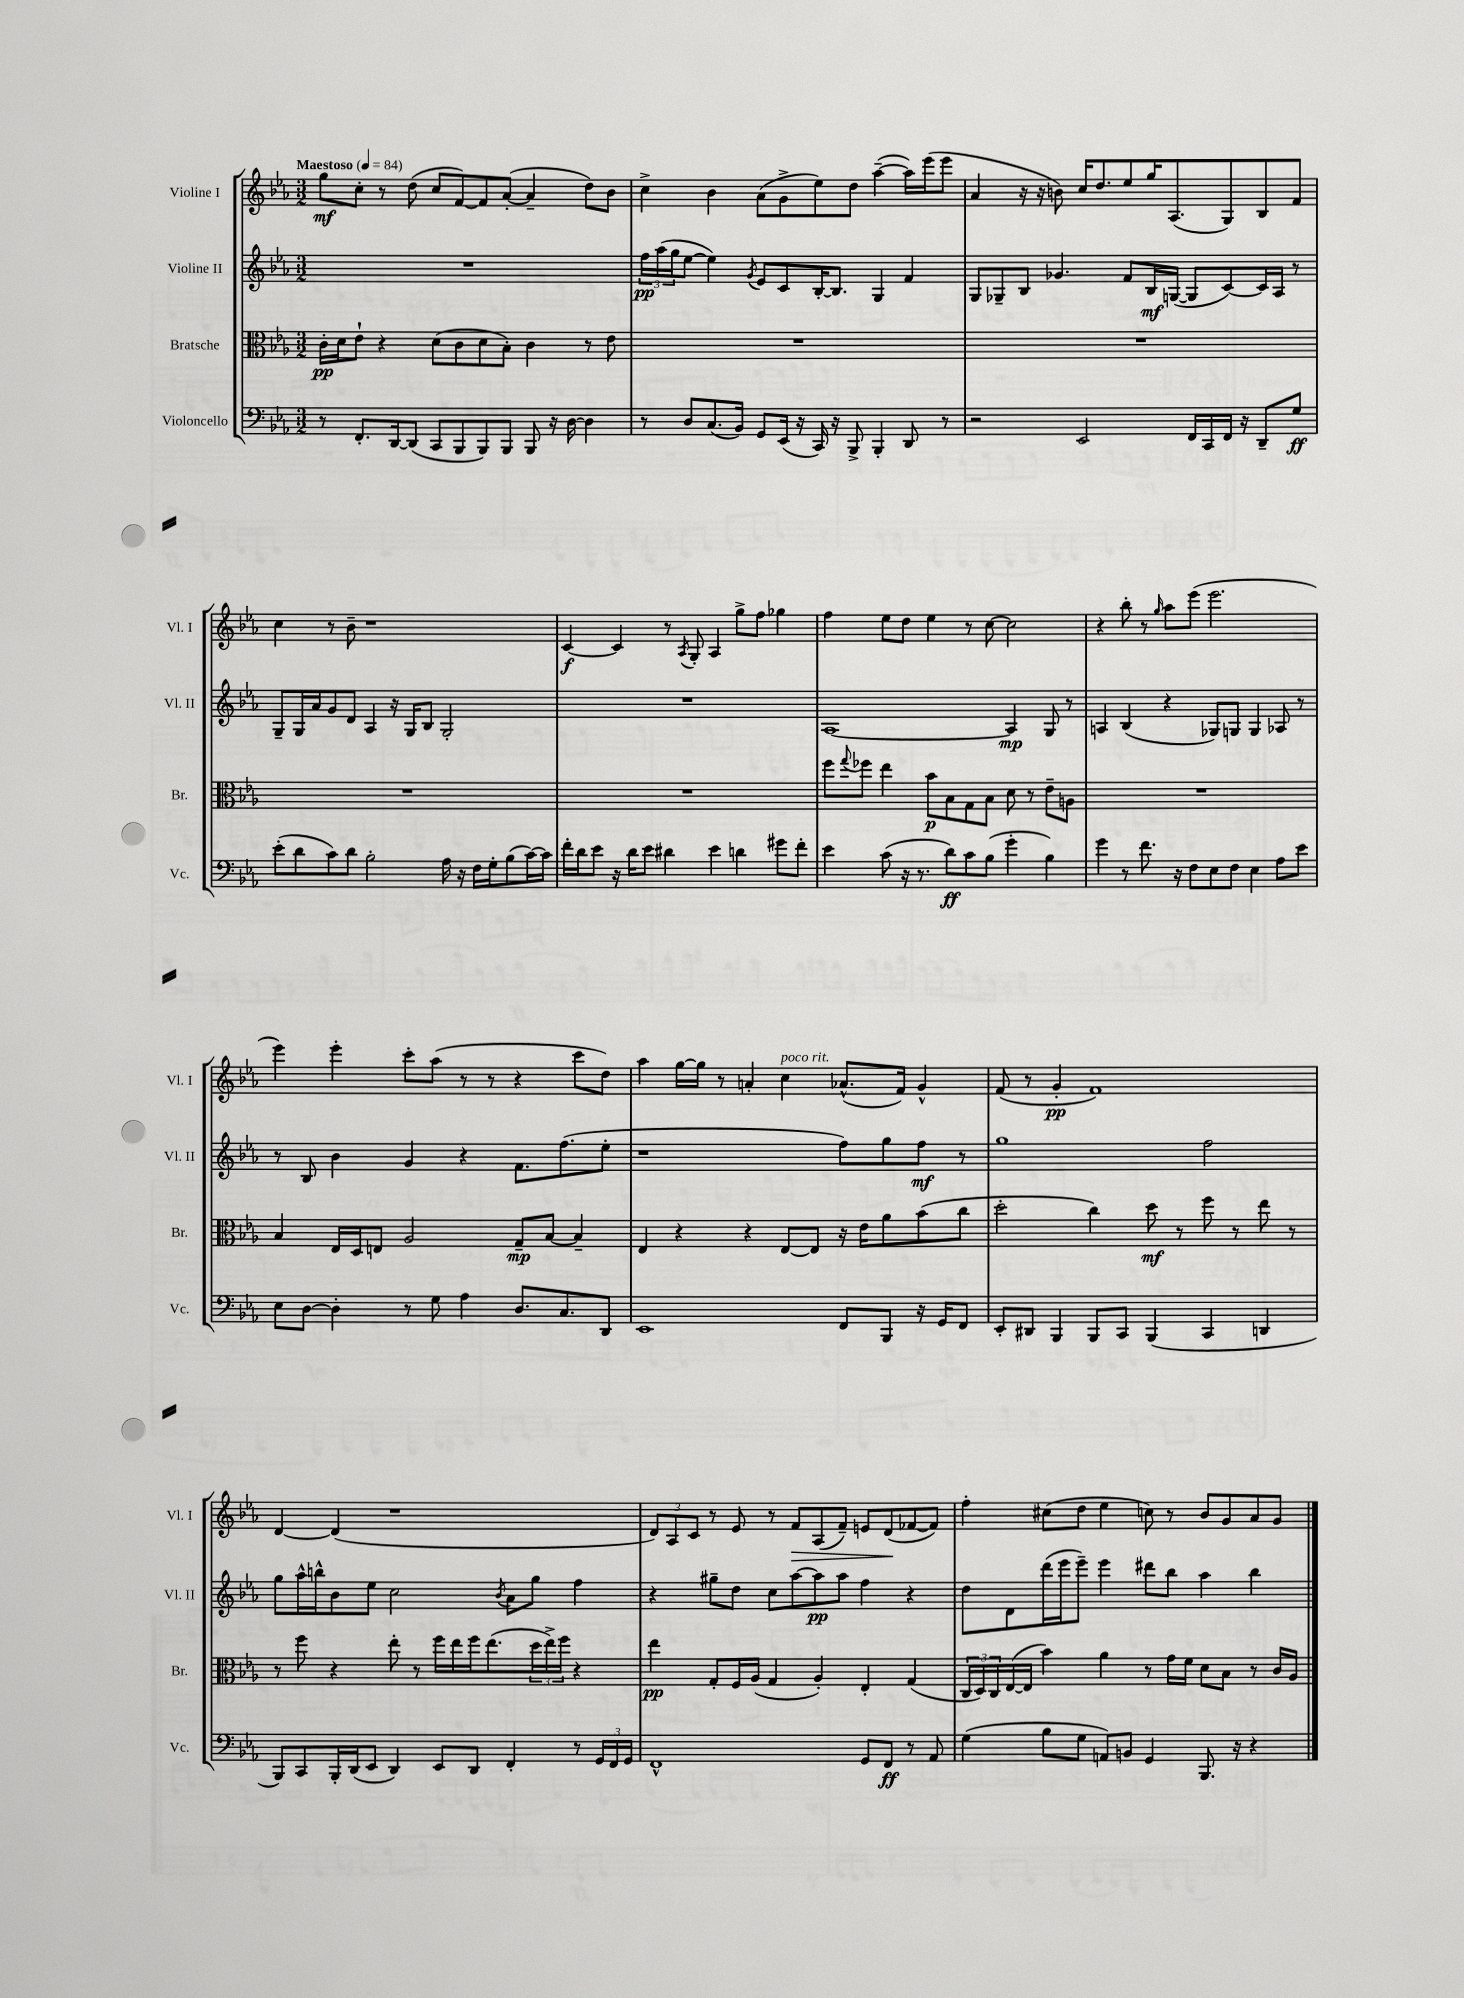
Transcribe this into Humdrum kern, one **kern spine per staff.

**kern	**dynam	**kern	**dynam	**kern	**dynam	**kern	**dynam
*part4	*part4	*part3	*part3	*part2	*part2	*part1	*part1
*staff4	*staff4	*staff3	*staff3	*staff2	*staff2	*staff1	*staff1
*I"Violoncello	*	*I"Bratsche	*	*I"Violine II	*	*I"Violine I	*
*I'Vc.	*	*I'Br.	*	*I'Vl. II	*	*I'Vl. I	*
*clefF4	*	*clefC3	*	*clefG2	*	*clefG2	*
*k[b-e-a-]	*	*k[b-e-a-]	*	*k[b-e-a-]	*	*k[b-e-a-]	*
*M3/2	*	*M3/2	*	*M3/2	*	*M3/2	*
*MM84	*	*MM84	*	*MM84	*	*MM84	*
=1	=1	=1	=1	=1	=1	=1	=1
!	!	!	!	!	!	!LO:TX:a:B:t=Maestoso	!
8r	.	16c'\LL	pp	1.r	.	8gg\L	mf
.	.	16d\J	.	.	.	.	.
8.FF'/L	.	8e-`\J	.	.	.	8cc'\J	.
.	.	4r	.	.	.	8r	.
[16DD/k	.	.	.	.	.	.	.
(8DD/J]	.	.	.	.	.	(8dd\	.
8CC/L	.	(8d\L	.	.	.	8cc/L	.
8BBB-/	.	8c\	.	.	.	[8f/)	.
8BBB-/)	.	8d\	.	.	.	8f/]	.
8BBB-/J	.	8B-'\J)	.	.	.	([8a-'/J	.
8BBB-/	.	4c\	.	.	.	4a-~/]	.
16r	.	.	.	.	.	.	.
[16D\	.	.	.	.	.	.	.
4D\]	.	8r	.	.	.	8dd\L)	.
.	.	8e-\	.	.	.	8b-\J	.
=2	=2	=2	=2	=2	=2	=2	=2
8r	.	1.r	.	24ff\LL	pp	4cc^\	.
.	.	.	.	(24aa-\	.	.	.
.	.	.	.	24gg\J	.	.	.
8D/L	.	.	.	[8ee-\J	.	.	.
(8.C/	.	.	.	4ee-\])	.	4b-\	.
16BB-/Jk)	.	.	.	.	.	.	.
.	.	.	.	8qg/	.	.	.
8GG/L	.	.	.	8e-/L	.	(8a-\L	.
(16EE-/Jk	.	.	.	8c/	.	8g^\	.
16r	.	.	.	.	.	.	.
16CC/)	.	.	.	[16B-'/K	.	8ee-\)	.
16r	.	.	.	8.B-/J]	.	.	.
8BBB-^/	.	.	.	.	.	8dd\J	.
4BBB-'/	.	.	.	4G/	.	([4aa-~\	.
8DD/	.	.	.	4f/	.	16aa-\LL])	.
.	.	.	.	.	.	(16eee-\J	.
8r	.	.	.	.	.	8eee-\J	.
=3	=3	=3	=3	=3	=3	=3	=3
2r	.	1.r	.	8G/L	.	4a-/	.
.	.	.	.	8G-X~/	.	.	.
.	.	.	.	8B-/J	.	16r	.
.	.	.	.	.	.	16r	.
.	.	.	.	4.g-X/	.	8bn\)	.
2EE-/	.	.	.	.	.	16cc/KL	.
.	.	.	.	.	.	8.dd/	.
.	.	.	.	8f/L	.	8ee-/	.
.	.	.	.	16B-/L	mf	16gg/K	.
.	.	.	.	([16Gn/JJ	.	(8.A-/	.
16FF/LL	.	.	.	8G/L]	.	.	.
16CC/	.	.	.	.	.	.	.
16FF/JJ	.	.	.	[8c/)	.	8G/)	.
16r	.	.	.	.	.	.	.
8DD~/L	.	.	.	16c/L]	.	8B-/	.
.	.	.	.	16A-/JJ	.	.	.
8G/J	ff	.	.	8r	.	8f/J	.
!!LO:LB:g=z
=4	=4	=4	=4	=4	=4	=4	=4
(8e-'\L	.	1.r	.	8G~/L	.	4cc\	.
8d\	.	.	.	16G/L	.	.	.
.	.	.	.	16a-/J	.	.	.
8c\)	.	.	.	8g/	.	8r	.
8d\J	.	.	.	8d/J	.	8b-~\	.
2B-'\	.	.	.	4A-/	.	1r	.
.	.	.	.	16r	.	.	.
.	.	.	.	16G/KL	.	.	.
.	.	.	.	8B-/J	.	.	.
16A-\	.	.	.	2G'/	.	.	.
16r	.	.	.	.	.	.	.
16F\LL	.	.	.	.	.	.	.
16G'\J	.	.	.	.	.	.	.
(8B-\	.	.	.	.	.	.	.
[16c\L)	.	.	.	.	.	.	.
16c\JJ]	.	.	.	.	.	.	.
=5	=5	=5	=5	=5	=5	=5	=5
16f'\LL	.	1.r	.	1.r	.	[4c/	f
16d\J	.	.	.	.	.	.	.
8e-\J	.	.	.	.	.	.	.
16r	.	.	.	.	.	4c/]	.
16d\KL	.	.	.	.	.	.	.
8e-\J	.	.	.	.	.	.	.
4d#X\	.	.	.	.	.	8r	.
.	.	.	.	.	.	8qA-/	.
.	.	.	.	.	.	8G'/	.
4e-\	.	.	.	.	.	4A-/	.
4dn\	.	.	.	.	.	8gg^\L	.
.	.	.	.	.	.	8ff\J	.
8g#X\L	.	.	.	.	.	4gg-X\	.
8f'\J	.	.	.	.	.	.	.
=6	=6	=6	=6	=6	=6	=6	=6
4e-\	.	8ff\L	.	[1A-	.	4ff\	.
.	.	8qqgg/	.	.	.	.	.
.	.	8ff-X\J	.	.	.	.	.
(8c\	.	4ee-\	.	.	.	8ee-\L	.
16r	.	.	.	.	.	8dd\J	.
8.r	.	.	.	.	.	.	.
.	.	8b-\L	p	.	.	4ee-\	.
8d\L)	ff	8B-\	.	.	.	.	.
8c\	.	8G\	.	.	.	8r	.
(8B-\J	.	8B-\J	.	.	.	[8cc\	.
4g'\	.	8d\	.	4A-/]	mp	2cc\]	.
.	.	8r	.	.	.	.	.
4B-\)	.	8e-~\L	.	8G/	.	.	.
.	.	8An\J	.	8r	.	.	.
=7	=7	=7	=7	=7	=7	=7	=7
4g\	.	1.r	.	4An/	.	4r	.
8r	.	.	.	(4B-/	.	8bb-'\	.
8.f\	.	.	.	.	.	8r	.
.	.	.	.	.	.	16qqgg/	.
.	.	.	.	4r	.	8aa-\L	.
16r	.	.	.	.	.	.	.
8F\L	.	.	.	.	.	(8eee-\J	.
8E-\	.	.	.	8G-X/L)	.	2.eee-\	.
8F\J	.	.	.	8Gn/J	.	.	.
4E-\	.	.	.	4G/	.	.	.
8A-\L	.	.	.	8A-X/	.	.	.
8e-\J	.	.	.	8r	.	.	.
!!LO:LB:g=z
=8	=8	=8	=8	=8	=8	=8	=8
8E-\L	.	4B-/	.	8r	.	4eee-\)	.
[8D\J	.	.	.	8B-/	.	.	.
4D'\]	.	16E-/LL	.	4b-\	.	4eee-'\	.
.	.	16D/J	.	.	.	.	.
.	.	8En/J	.	.	.	.	.
8r	.	2A-/	.	4g/	.	8ccc'\L	.
8G\	.	.	.	.	.	(8aa-\J	.
4A-\	.	.	.	4r	.	8r	.
.	.	.	.	.	.	8r	.
8.D/L	.	8G~/L	mp	8.f\L	.	4r	.
.	.	[8B-/J	.	.	.	.	.
8.C/	.	.	.	(8.ff\	.	.	.
.	.	4B-~/]	.	.	.	8ccc\L	.
8DD/J	.	.	.	8ee-'\J	.	8dd\J)	.
=9	=9	=9	=9	=9	=9	=9	=9
1EE-	.	4E-/	.	1r	.	4aa-\	.
.	.	4r	.	.	.	[16gg\LL	.
.	.	.	.	.	.	16gg\JJ]	.
.	.	.	.	.	.	8r	.
.	.	4r	.	.	.	4an'/	.
!	!	!	!	!	!	!LO:TX:a:i:t=poco rit.	!
.	.	[8E-/L	.	.	.	4cc\	.
.	.	8E-/J]	.	.	.	.	.
8FF/L	.	16r	.	8ff\L)	.	(8.a-X^^/L	.
.	.	16e-\KL	.	.	.	.	.
8BBB-/J	.	8a-\	.	8gg\	.	.	.
.	.	.	.	.	.	16f/Jk)	.
16r	.	(8b-\	.	8ff\J	mf	4g^^/	.
16GG/KL	.	.	.	.	.	.	.
8FF/J	.	8cc\J	.	8r	.	.	.
=10	=10	=10	=10	=10	=10	=10	=10
8EE-'/L	.	2dd'\	.	1gg	.	(8f/	.
8DD#X/J	.	.	.	.	.	8r	.
4BBB-/	.	.	.	.	.	4g'/	pp
8BBB-/L	.	4cc\)	.	.	.	1f)	.
8CC/J	.	.	.	.	.	.	.
(4BBB-/	.	8dd\	mf	.	.	.	.
.	.	8r	.	.	.	.	.
4CC/	.	8ff\	.	2ff\	.	.	.
.	.	8r	.	.	.	.	.
4DDn/	.	8ee-\	.	.	.	.	.
.	.	8r	.	.	.	.	.
!!LO:LB:g=z
=11	=11	=11	=11	=11	=11	=11	=11
8BBB-/L)	.	8r	.	8gg\L	.	[4d/	.
8CC/	.	8ff\	.	16aa-^^\L	.	.	.
.	.	.	.	16bbn^^\J	.	.	.
16BBB-'/L	.	4r	.	8b-\	.	(4d/]	.
(16DD/J	.	.	.	.	.	.	.
8EE-/J	.	.	.	8ee-\J	.	.	.
4DD/)	.	8ee-'\	.	2cc\	.	1r	.
.	.	8r	.	.	.	.	.
8EE-/L	.	16ff\LL	.	.	.	.	.
.	.	16ee-\	.	.	.	.	.
8DD/J	.	16ff\J	.	.	.	.	.
.	.	(8.ee-\	.	.	.	.	.
.	.	.	.	8qb-/	.	.	.
4FF'/	.	.	.	8a-\L	.	.	.
.	.	24dd\L	.	8gg\J	.	.	.
.	.	24ee-^\)	.	.	.	.	.
.	.	24ff\JJ	.	.	.	.	.
8r	.	4r	.	4ff\	.	.	.
24GG/LL	.	.	.	.	.	.	.
24FF/	.	.	.	.	.	.	.
24GG/JJ	.	.	.	.	.	.	.
=12	=12	=12	=12	=12	=12	=12	=12
1FF^^	.	4ee-\	pp	4r	.	12d/L)	.
.	.	.	.	.	.	12A-/	.
.	.	.	.	.	.	12c/J	.
.	.	8G'/L	.	8gg#X~\L	.	8r	.
.	.	16F/L	.	8dd\J	.	8e-/	.
.	.	(16A-/JJ	.	.	.	.	.
.	.	4G/	.	8cc\L	.	8r	.
!	!	!	!	!	!	!	!LO:HP:b
.	.	.	.	[8aa-\	.	8f/L	>
.	.	4A-'/)	.	8aa-\]	pp	(8A-/	.
.	.	.	.	8aa-\J	.	8f~/J)	.
8GG/L	.	4E-'/	.	4ff\	.	8en/L	.
8FF/J	ff	.	.	.	.	(8d/	.
8r	.	(4G/	.	4r	.	[8f-X/	]
8AA-/	.	.	.	.	.	8f-/J])	.
=13	=13	=13	=13	=13	=13	=13	=13
(4G\	.	24C/LL	.	8dd\L	.	4ff'\	.
.	.	24D/)	.	.	.	.	.
.	.	24C/	.	.	.	.	.
.	.	([16E-/	.	8d\	.	.	.
.	.	16E-/JJ]	.	.	.	.	.
8B-\L	.	4b-\)	.	(16ddd\L	.	(8cc#X\L	.
.	.	.	.	16eee-\J	.	.	.
8G\J	.	.	.	8eee-~\J)	.	8dd\J	.
8AAn/L)	.	4a-\	.	4eee-\	.	4ee-\	.
8BBn/J	.	.	.	.	.	.	.
4GG/	.	8r	.	8ddd#X\L	.	8ccn\)	.
.	.	16g\LL	.	8bb-\J	.	8r	.
.	.	16f\JJ	.	.	.	.	.
8.BBB-/	.	8d\L	.	4aa-\	.	8b-/L	.
.	.	8B-\J	.	.	.	8g/	.
16r	.	.	.	.	.	.	.
4r	.	8r	.	4bb-\	.	8a-/	.
.	.	16c/LL	.	.	.	8g/J	.
.	.	16A-/JJ	.	.	.	.	.
==	==	==	==	==	==	==	==
*-	*-	*-	*-	*-	*-	*-	*-
